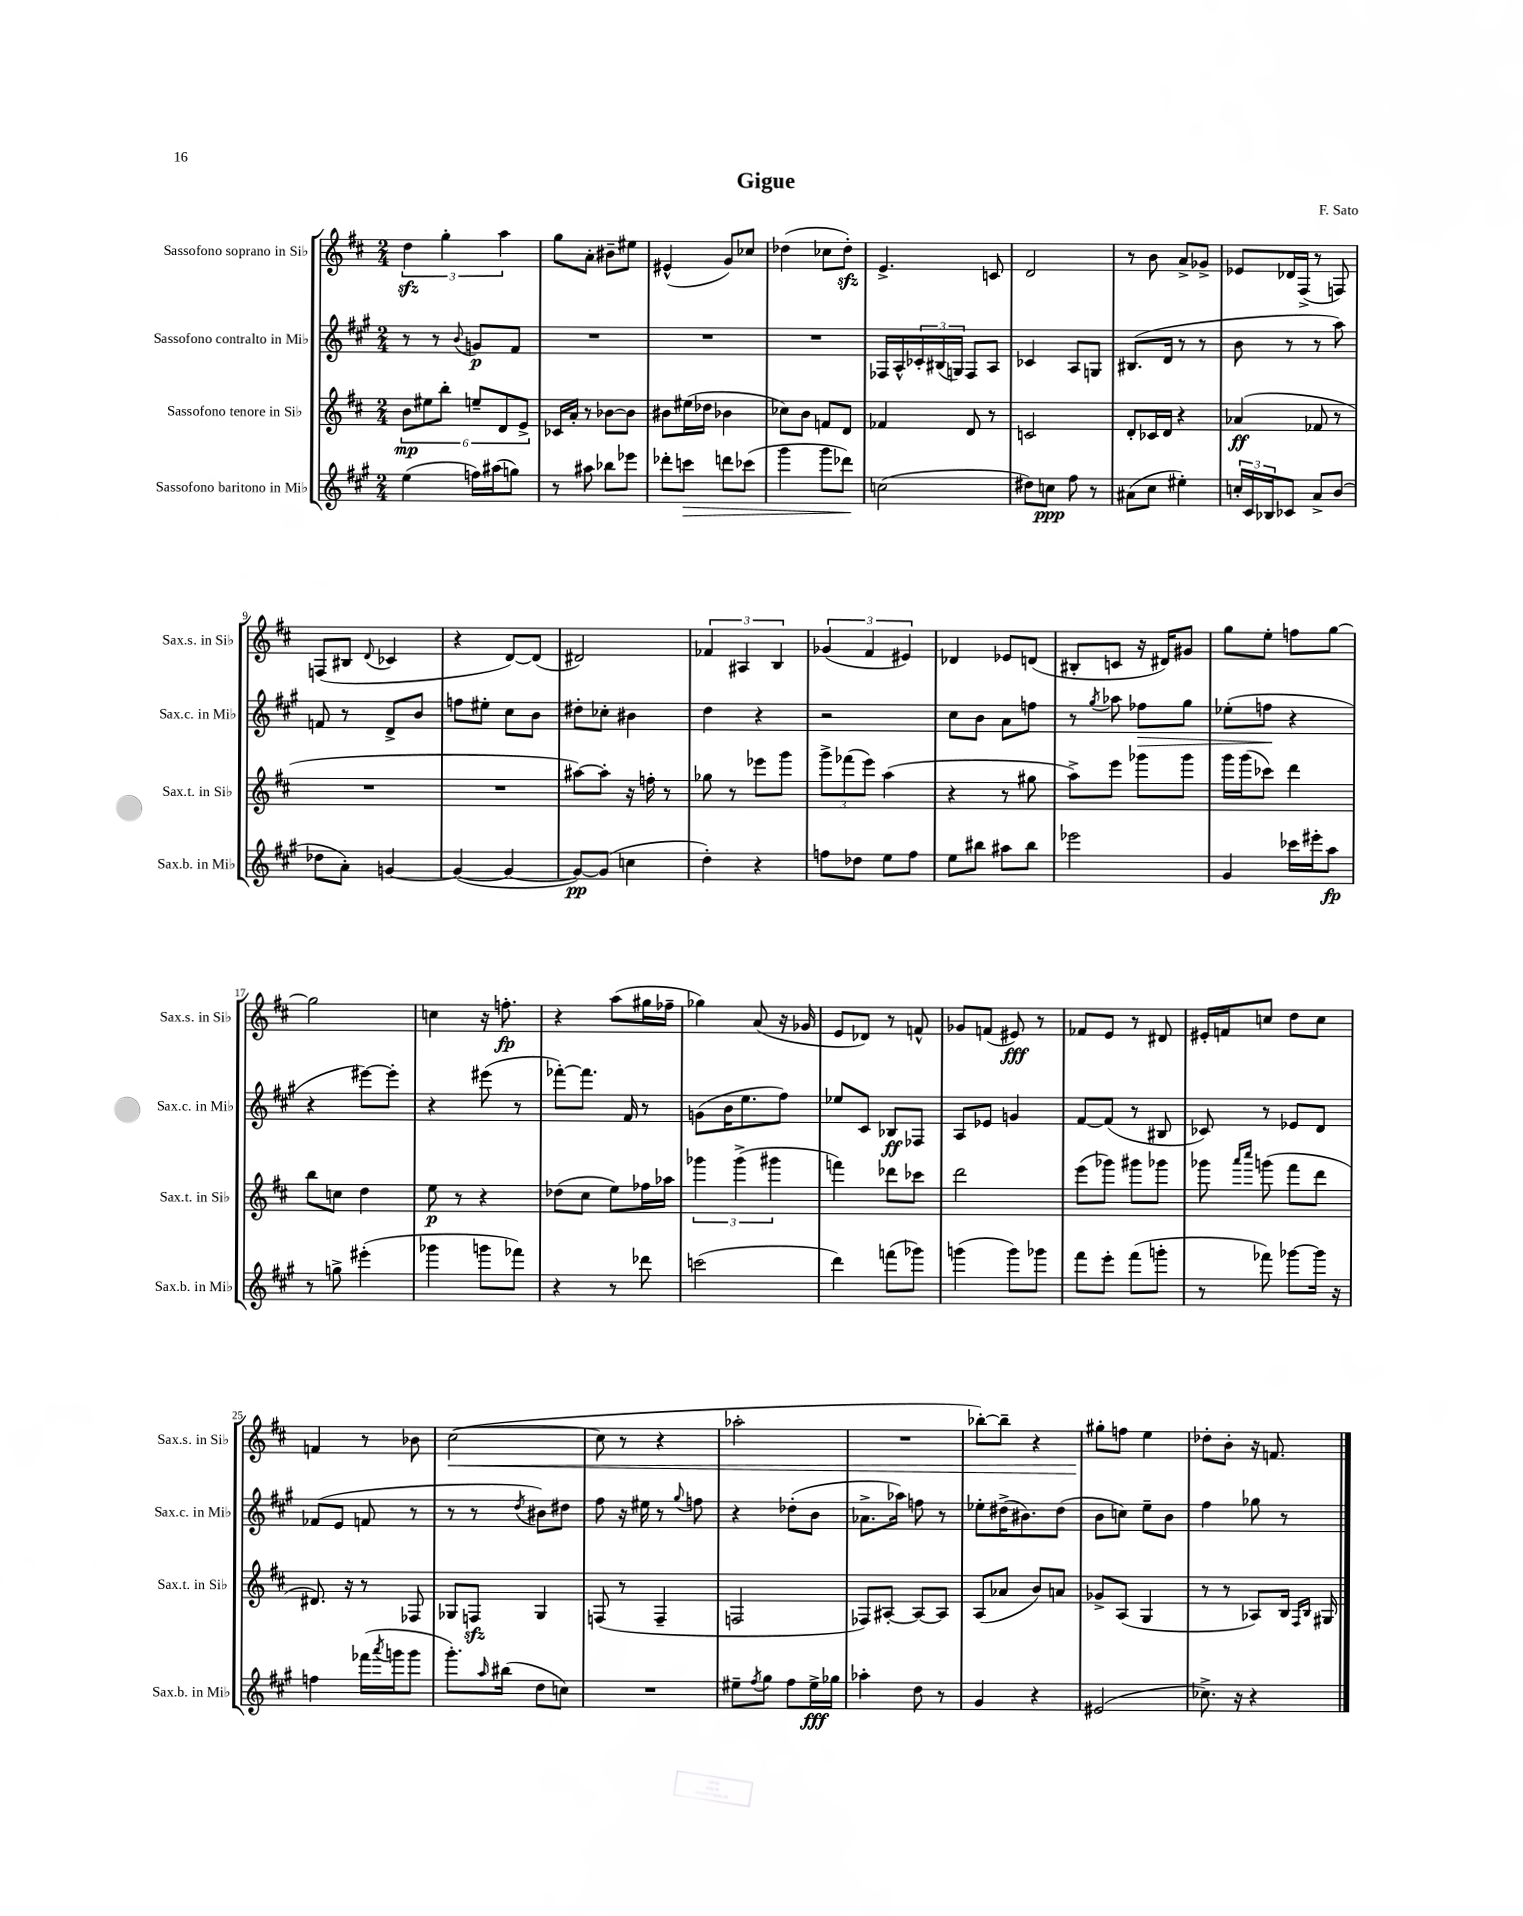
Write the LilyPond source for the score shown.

\header { title = "Gigue" composer = "F. Sato" }
<<
\new StaffGroup <<
\new Staff = "s0" \with { instrumentName = "Sassofono soprano in Sib" shortInstrumentName = "Sax.s. in Sib" } {
    \clef treble \key d \major \numericTimeSignature \time 2/4
    \tuplet 3/2 { d''4\sfz g''4-. a''4 } |
    g''8 a'8-. bis'8-- eis''8 |
    eis'4-^( g'8) ces''8 |
    des''4( ces''8 des''8-.\sfz) |
    e'4.-> c'8 |
    d'2 |
    r8 b'8 a'8-> ges'8-> |
    ees'8 des'16 fis16->( r8 f8) |
    f8( bis8 \appoggiatura { d'8 } ces'4 |
    r4 d'8~) d'8( |
    dis'2) |
    \tuplet 3/2 { fes'4 ais4 b4 } |
    \tuplet 3/2 { ges'4( fis'4 eis'4) } |
    des'4 ees'8 d'8( |
    bis8-. c'8 r16 dis'16) gis'8 |
    g''8 e''8-. f''8 g''8~ |
    g''2 |
    c''4 r16 f''8.-.\fp |
    r4 a''8( gis''16 fes''16-- |
    ges''4) a'8( r16 ges'16 |
    e'8 des'8) r8 f'8-^ |
    ges'8 f'8( eis'8\fff) r8 |
    fes'8 e'8 r8 dis'8 |
    eis'16-. f'16 c''8 d''8 c''8 |
    f'4 r8 bes'8 |
    cis''2~\<( |
    cis''8 r8 r4 |
    aes''2-. |
    R2 |
    bes''8~-.) bes''8-- r4 |
    gis''8-.\! f''8 e''4 |
    des''8-. b'8-. r16 f'8. \bar "|." |
}
\new Staff = "s1" \with { instrumentName = "Sassofono contralto in Mib" shortInstrumentName = "Sax.c. in Mib" } {
    \clef treble \key a \major \numericTimeSignature \time 2/4
    r8 r8 \appoggiatura { b'8 } g'8\p fis'8 |
    R2 |
    R2 |
    R2 |
    fes16 a16-^ \tuplet 3/2 { ces'16-. bis16( g16) } fes8 a8 |
    ces'4 a8 g8 |
    bis8.( d'16 r8 r8 |
    b'8 r8 r8 a''8) |
    f'8 r8 d'8-> b'8 |
    f''8 eis''8-. cis''8 b'8 |
    dis''8-. ces''8-. bis'4 |
    d''4 r4 |
    r2 |
    cis''8 b'8 a'8 f''8 |
    r8 \acciaccatura { gis''8 } aes''8 fes''8\> gis''8 |
    ees''8-.( f''8\! r4 |
    r4 eis'''8~) eis'''8-. |
    r4 eis'''8( r8 |
    fes'''8~-.) fes'''8. fis'16 r8 |
    g'8( b'16 e''8. fis''8) |
    ees''8 cis'8 bes8\ff fes8 |
    a8 ees'8 g'4 |
    fis'8~ fis'8( r8 bis8 |
    ces'8) r8 ees'8 d'8 |
    fes'8( e'8 f'8 r8 |
    r8 r8 \acciaccatura { d''8 } bis'8) dis''8 |
    fis''8 r16 eis''16 r8 \appoggiatura { gis''8 } f''8 |
    r4 des''8-.( b'8 |
    aes'8.-> aes''16) f''8 r8 |
    ees''8-. dis''16->( bis'8.) dis''8( |
    b'8 c''8) e''8-- b'8 |
    fis''4 ges''8 r8 \bar "|." |
}
\new Staff = "s2" \with { instrumentName = "Sassofono tenore in Sib" shortInstrumentName = "Sax.t. in Sib" } {
    \clef treble \key d \major \numericTimeSignature \time 2/4
    \tuplet 6/4 { b'8\mp eis''8 b''8-. e''8-- d'8 e'8-> } |
    ces'16 a'16-. r8 bes'8~ bes'8 |
    bis'8 eis''16( des''16 bes'4 |
    ces''8) b'8 f'8 d'8 |
    fes'4 d'8 r8 |
    c'2 |
    d'8-. ces'16 d'16 r4 |
    aes'4\ff( fes'8 r8 |
    R2 |
    R2 |
    ais''8~) ais''8-. r16 f''16-. r8 |
    ges''8 r8 ees'''8 g'''8 |
    \tuplet 3/2 { g'''8-> fes'''8( e'''8) } a''4( |
    r4 r8 gis''8 |
    a''8->) e'''8 ges'''8 ges'''8 |
    g'''16 g'''16( ces'''8) d'''4 |
    b''8 c''8 d''4 |
    e''8\p r8 r4 |
    des''8( cis''8 e''8) fes''16 aes''16 |
    \tuplet 3/2 { ges'''4 ges'''4->( gis'''4 } |
    f'''4) des'''8 ces'''8 |
    d'''2 |
    e'''8( ges'''8) gis'''8 ges'''8 |
    ges'''8 \grace { a'''16 cis''''16 } g'''8( fis'''8 d'''8 |
    dis'8.) r16 r8 fes8 |
    ges8 f8\sfz ges4 |
    f8( r8 f4-- |
    f2 |
    fes8) ais8~-. ais8~ ais8 |
    a8( aes'8 b'8) a'8 |
    ges'8-> a8( g4 |
    r8 r8 aes8) b16 \grace { fis16 b16 } gis16 \bar "|." |
}
\new Staff = "s3" \with { instrumentName = "Sassofono baritono in Mib" shortInstrumentName = "Sax.b. in Mib" } {
    \clef treble \key a \major \numericTimeSignature \time 2/4
    e''4( f''16) ais''16( g''8) |
    r8 ais''8 bes''8 ees'''8 |
    des'''8-. c'''8\> d'''8 ces'''8( |
    gis'''4 gis'''8 des'''8\!) |
    c''2( |
    dis''8) c''8\ppp fis''8 r8 |
    ais'8( cis''8 eis''4-.) |
    \tuplet 3/2 { c''16-. cis'16 bes16 } ces'8 a'8-> b'8( |
    des''8 a'8-.) g'4~ |
    g'4~( g'4~ |
    g'8~\pp) g'8( c''4 |
    d''4-.) r4 |
    f''8 des''8 e''8 f''8 |
    e''8 bis''8 ais''8 bis''8 |
    ees'''2 |
    gis'4 ces'''16 eis'''16-. a''8\fp |
    r8 g''8-> eis'''4-.( |
    ges'''4 g'''8 fes'''8) |
    r4 r8 des'''8 |
    c'''2( |
    d'''4) f'''8( ges'''8) |
    g'''4( g'''8) ges'''8 |
    fis'''8 e'''8-. fis'''8( g'''8-. |
    r8 fes'''8) ges'''8~ ges'''16 r16 |
    f''4 fes'''16( \acciaccatura { a'''8 } g'''16 g'''8 |
    gis'''8.-.) \grace { a''16 } bis''16( d''8 c''8) |
    R2 |
    eis''8-- \acciaccatura { fis''8 } gis''8 fis''8 eis''16->\fff ges''16 |
    aes''4-. d''8 r8 |
    gis'4 r4 |
    eis'2( |
    ces''8.->) r16 r4 \bar "|." |
}
>>
>>
